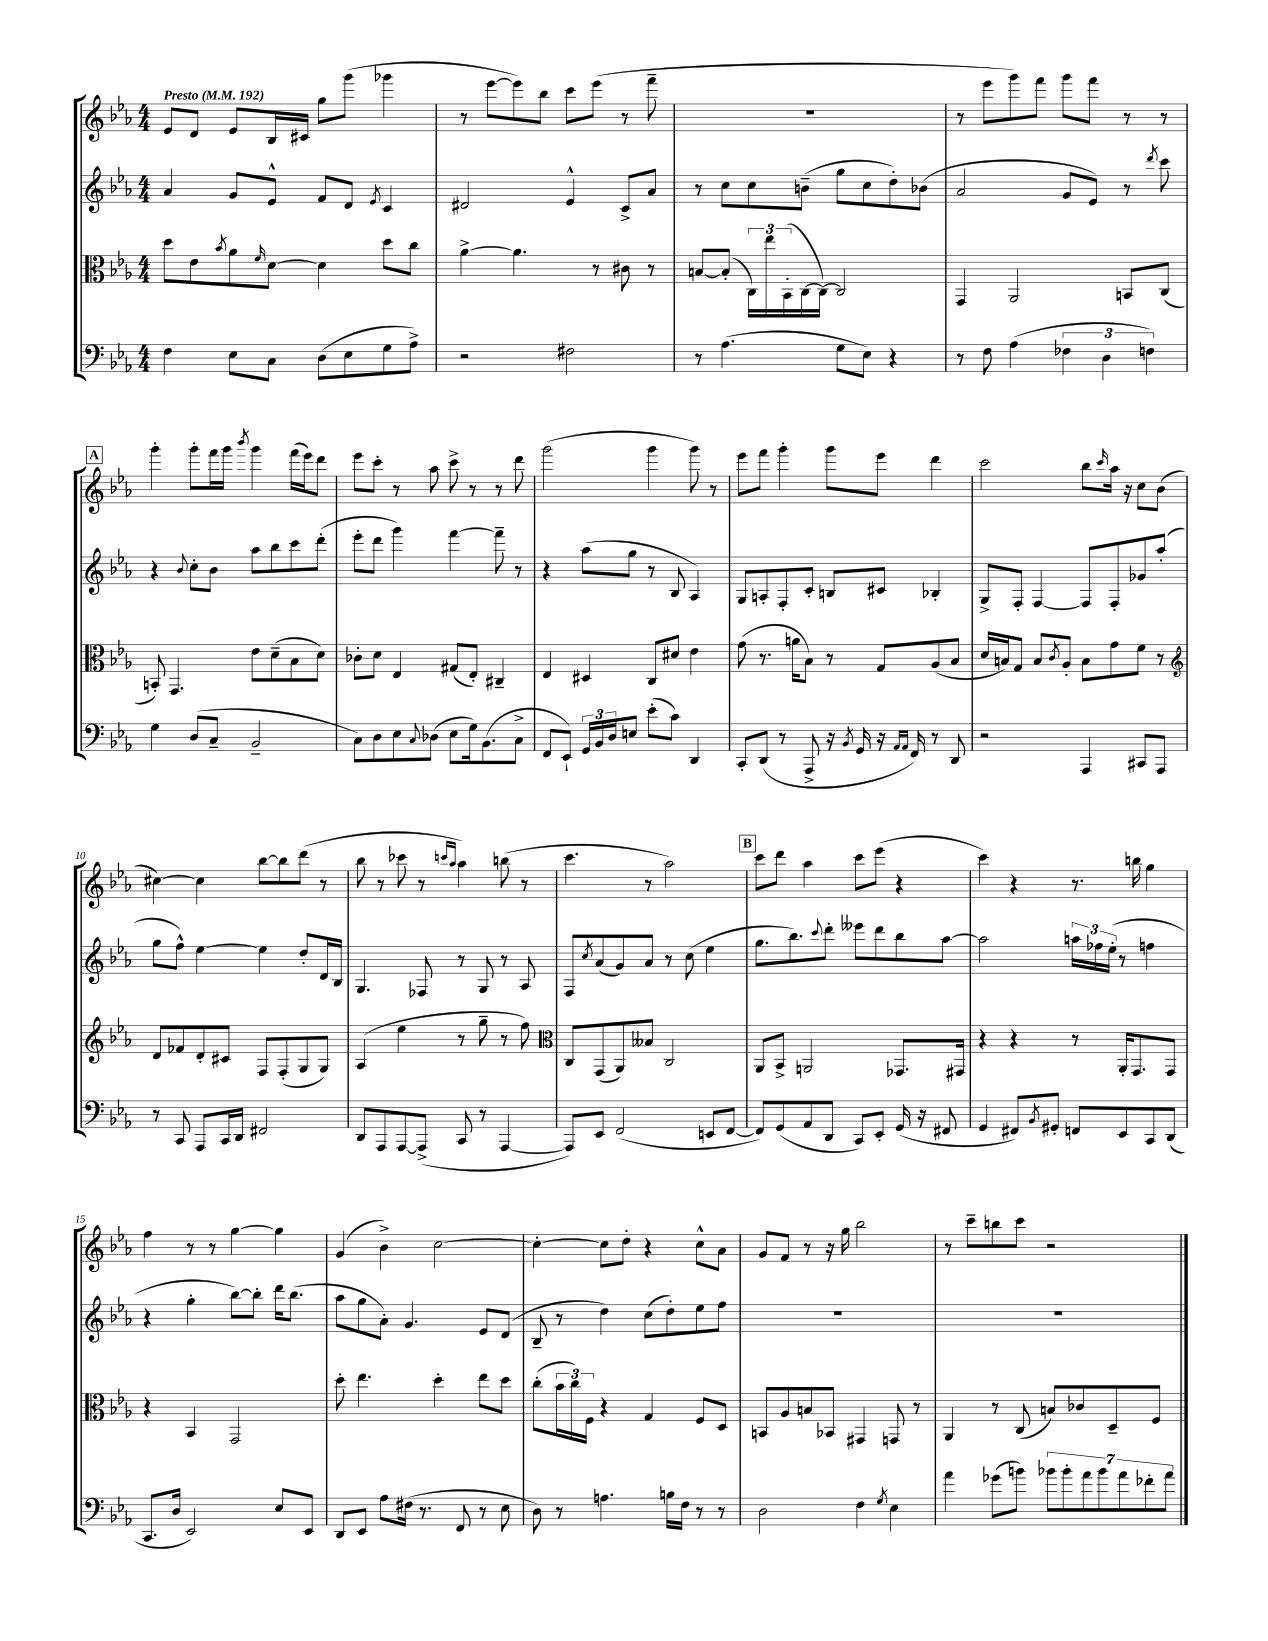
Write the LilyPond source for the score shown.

<<
\new StaffGroup <<
\new Staff = "s0" {
    \clef treble \key ees \major \numericTimeSignature \time 4/4 \tempo "Presto" 4 = 192
    ees'8 d'8 ees'8 bes16 cis'16 g''8 g'''8( ges'''4 |
    r8 ees'''8~ ees'''8) bes''8 c'''8 ees'''8( r8 f'''8-- |
    R1 |
    r8 ees'''8 g'''8) f'''8 g'''8 f'''8 r8 r8 |
    \mark \markup { \box "A" } g'''4-. g'''8-. f'''16 g'''16 \acciaccatura { bes'''8 } g'''4 f'''16( ees'''16) d'''8 |
    ees'''8 c'''8-. r8 aes''8 c'''8-> r8 r8 d'''8 |
    g'''2( g'''4 g'''8) r8 |
    ees'''8 f'''8 g'''4-. g'''8 ees'''8 d'''4 |
    c'''2 bes''8 \grace { c'''16 } aes''16 r16 c''8 bes'8( |
    cis''4~) cis''4 bes''8~ bes''8 d'''8( r8 |
    bes''8 r8 ces'''8 r8 \grace { c'''16 aes''16 } aes''4) b''8( r8 |
    c'''4. r8 aes''2) |
    \mark \markup { \box "B" } c'''8 d'''8 aes''4 c'''8 ees'''8( r4 |
    c'''4) r4 r8. b''16 g''4 |
    f''4 r8 r8 g''4~ g''4 |
    g'4( bes'4->) c''2~ |
    c''4~-. c''8 d''8-. r4 c''8-^ aes'8 |
    g'8 f'8 r8 r16 g''16 bes''2 |
    r8 c'''8-- b''8 c'''8 r2 \bar "|." |
}
\new Staff = "s1" {
    \clef treble \key ees \major \numericTimeSignature \time 4/4
    aes'4 g'8 ees'8-^ f'8 d'8 \acciaccatura { ees'8 } c'4 |
    dis'2 ees'4-^ c'8-> aes'8 |
    r8 c''8 c''8 b'8--( g''8 c''8 d''8-.) bes'8( |
    aes'2 g'8 ees'8) r8 \acciaccatura { d'''8 } c'''8 |
    \mark \markup { \box "A" } r4 \appoggiatura { bes'8 } c''8-. bes'8 aes''8 bes''8 c'''8 d'''8-.( |
    ees'''8-. d'''8 g'''4) f'''4~ f'''8-- r8 |
    r4 aes''8( g''8 r8 bes8 aes4) |
    g8 a8-. f8-. c'8-. b8 cis'8 bes4-. |
    g8-> f8-. f4~ f8 f8-. ges'8 aes''8-.( |
    g''8 f''8-^) ees''4~ ees''4 d''8-. d'16 bes16 |
    g4. fes8 r8 g8 r8 aes8 |
    f8 \acciaccatura { c''8 } aes'8( g'8) aes'8 r8 c''8( ees''4 |
    \mark \markup { \box "B" } g''8. bes''8.) \appoggiatura { c'''8 } d'''8-. eeses'''8 d'''8 bes''8 aes''8~ |
    aes''2 \tuplet 3/2 { a''16 fes''16 ees''16-.( } r8 f''4 |
    r4 g''4-. bes''8~) bes''8-. d'''16 bes''8.( |
    aes''8 g''8 aes'8-.) g'4. ees'8 d'8( |
    bes8-- r8 d''4) c''8( d''8-.) ees''8 f''8 |
    R1 |
    R1 \bar "|." |
}
\new Staff = "s2" {
    \clef alto \key ees \major \numericTimeSignature \time 4/4
    d''8 ees'8 \acciaccatura { bes'8 } aes'8 \grace { f'16 } d'8~ d'4 d''8 c''8 |
    aes'4~-> aes'4. r8 cis'8 r8 |
    b8~ b8-.( \tuplet 3/2 { c16) ees''16 bes,16-.( } c16~ c16~) c2 |
    g,4 aes,2 b,8 c8( |
    \mark \markup { \box "A" } b,8-.) g,4. ees'8 d'8--( bes8 d'8) |
    ces'8-. d'8 ees4 gis8( ees8-.) cis4-- |
    ees4 dis4 c8 dis'8 ees'4 |
    g'8( r8. a'16 bes8) r8 g8 aes8( bes8 |
    d'16 b16) g8 b8 \acciaccatura { c'8 } aes8-. b8 g'8 f'8 r8 |
    \clef treble d'8 fes'8 d'8-. cis'8 f8 f8-.( g8 g8) |
    aes4( ees''4 r8 g''8-- r8 f''8) |
    \clef alto c8 g,8( aes,8) beses8 c2 |
    \mark \markup { \box "B" } aes,8 bes,8-> a,2 ges,8. gis,16 |
    r4 r4 r8 aes,16-. g,8. g,8 |
    r4 bes,4 g,2 |
    d''8-. ees''4. d''4-. ees''8 d''8 |
    c''8-.( \tuplet 3/2 { bes'16 c''16) f16 } r4 g4 f8 d8 |
    b,8 aes8 b8 bes,8 gis,4 g,8 r8 |
    aes,4 r8 c8( b8) ces'8 d8-- f8 \bar "|." |
}
\new Staff = "s3" {
    \clef bass \key ees \major \numericTimeSignature \time 4/4
    f4 ees8 c8 d8( ees8 g8 aes8->) |
    r2 fis2 |
    r8 aes4.( g8 ees8) r4 |
    r8 f8 aes4( \tuplet 3/2 { fes4 d4 f4) } |
    \mark \markup { \box "A" } g4 d8( c8-- bes,2-- |
    c8) d8 ees8 \appoggiatura { c8 } des8( ees8 g16) bes,8.( c8-> |
    f,8 ees,8-!) \tuplet 3/2 { g,16 bes,16 d16 } e8 ees'8-.( c'8) d,4 |
    c,8-. d,8( r8 aes,,8-> r16 \acciaccatura { bes,8 } g,16 r16 \grace { aes,16 aes,16 } f,16) r8 d,8 |
    r2 aes,,4 cis,8 aes,,8 |
    r8 c,8 aes,,8 c,16 d,16 fis,2 |
    d,8 aes,,8 aes,,8~ aes,,8->( c,8 r8 aes,,4~ |
    aes,,8) ees,8 f,2( e,8 f,8~ |
    \mark \markup { \box "B" } f,8) g,8( aes,8 d,8 c,8) ees,8-. g,16( r16 fis,8 |
    g,4 fis,8) \acciaccatura { bes,8 } gis,8-. f,8 ees,8 c,8 d,8( |
    c,8. d16 ees,2) ees8 ees,8 |
    d,8 ees,8 aes8 fis16( r8. f,8 r8 ees8 |
    d8) r8 a4. b16 f16 r8 r8 |
    d2 f4 \acciaccatura { g8 } ees4 |
    aes'4 ges'8( b'8) \tuplet 7/4 { bes'8 bes'8-. aes'8 bes'8 aes'8 fes'8-. aes'8 } \bar "|." |
}
>>
>>
